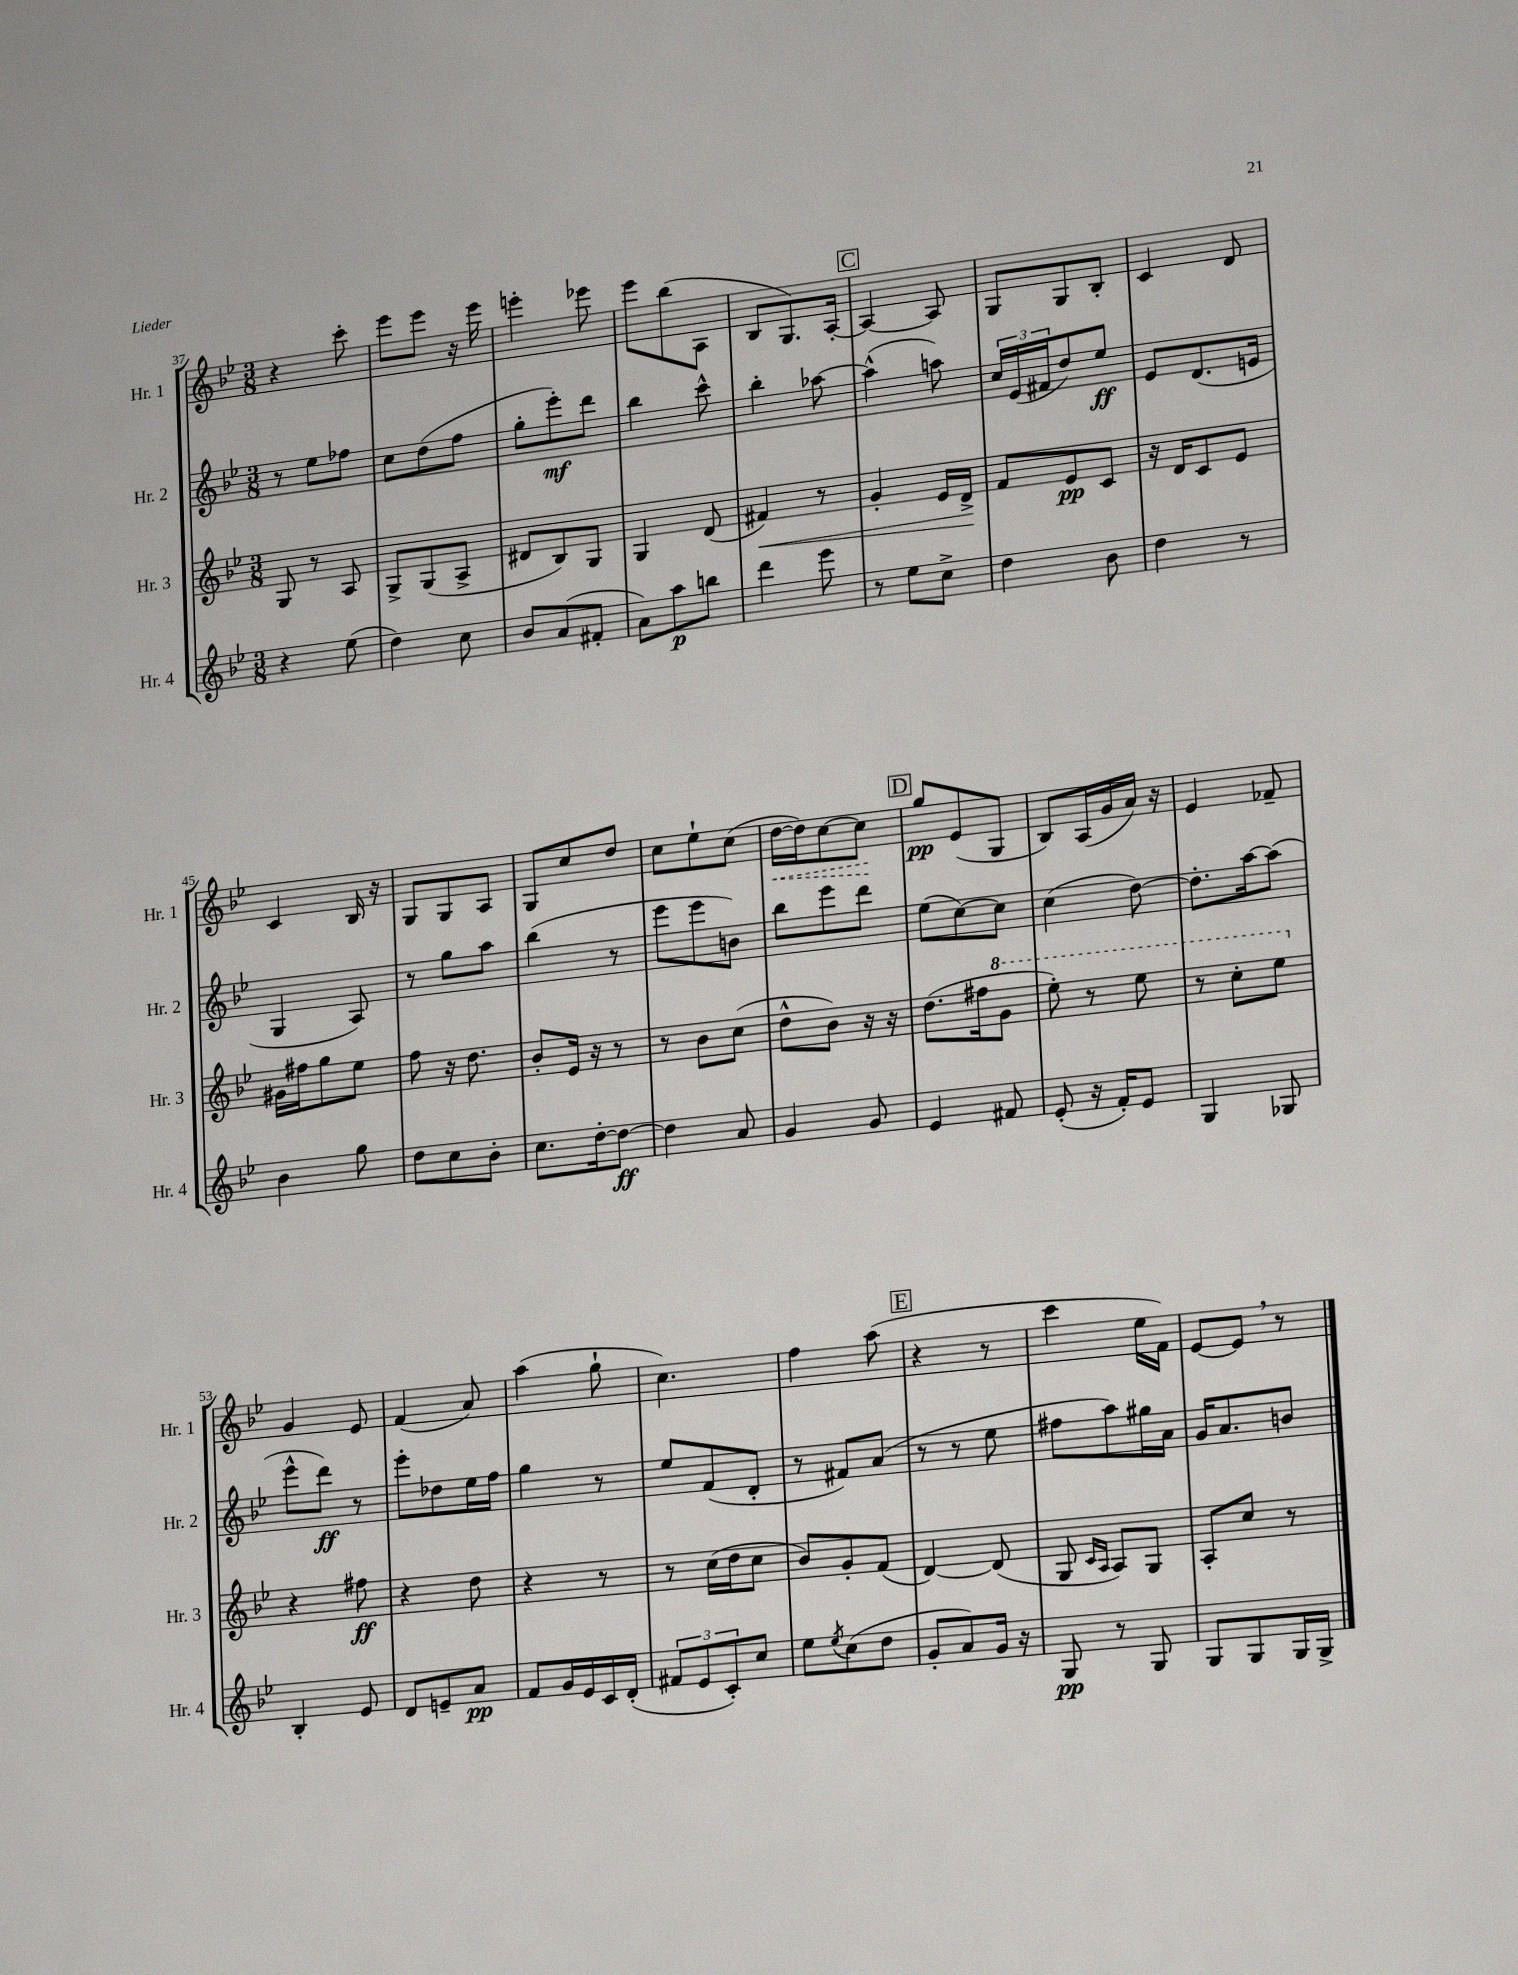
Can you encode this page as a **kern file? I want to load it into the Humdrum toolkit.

**kern	**kern	**kern	**kern
*staff4	*staff3	*staff2	*staff1
*clefG2	*clefG2	*clefG2	*clefG2
*k[b-e-]	*k[b-e-]	*k[b-e-]	*k[b-e-]
*M3/8	*M3/8	*M3/8	*M3/8
4r	8G	8r	4r
.	8r	8ee-	.
(8ee-	8A	8ff-	8ccc'
=	=	=	=
4dd)	8G^	8cc	8eee-
.	(8G	(8dd	8eee-
8cc	8A^	8ff	16r
.	.	.	16eee-
=	=	=	=
8b-	8d#	8gg'	4eee'
(8a	8B-)	8eee-')	.
8f#'	8G	8ddd	8eee-
=	=	=	=
8a)	4G	4bb-	8eee-
8aa	.	.	(8bb-
8bb	(8d	8ccc^^	8A
=	=	=	=
4ddd	4f#)	4bb-'	8B-
.	.	.	8.G)
8eee-	8r	[8aa-	.
.	.	.	[16A'
=	=	=	=
8r	4g'	(4aa-^^]	4A_
8ee-	.	.	.
8cc^	16e-	8aa)	8A]
.	16d^	.	.
=	=	=	=
4dd	8f	24cc	8G
.	.	(24e-	.
.	.	24f#	.
.	8e-	8dd)	8G
8b-	8c	8ee-	8B-'
=	=	=	=
4dd	16r	8e-	4c
.	16d	.	.
.	8c	(8.d	.
8r	8e-	.	8d
.	.	16e	.
=	=	=	=
4b-	16g#	4G	4c
.	16ff#	.	.
.	8gg	.	.
8gg	8ee-	8A)	16B-
.	.	.	16r
=	=	=	=
8dd	8ff	8r	8G
8cc	16r	8gg	8G
.	8.dd	.	.
8b-'	.	8aa	8A
=	=	=	=
8.cc	8b-'	(4bb-	8G
.	16e-	.	8cc
[16dd'	16r	.	.
8dd_	8r	8r	8dd
=	=	=	=
4dd]	8r	8eee-	8cc
.	8b-	8eee-	8ee-`
8a	(8cc	8b)	(8cc
=	=	=	=
4g	8dd^^	8bb-	[16dd
.	.	.	16dd])
.	8b-)	8eee-	[8cc
8g	16r	8ddd	8cc]
.	16r	.	.
=	=	=	=
4e-	(8.dd	(8ee-	8gg
.	.	[8cc)	(8e-
.	16ff#	.	.
8f#	8gg	8cc]	8G
=	=	=	=
(8e-'	8eee-')	(4cc	8B-)
16r	8r	.	(16A
16f')	.	.	16g
8e-	8eee-	[8dd)	16a)
.	.	.	16r
=	=	=	=
4G	8r	8.dd']	4e-
.	8ccc'	.	.
.	.	[16aa	.
8G-	8eee-	(8aa]	8f-~
=	=	=	=
4B-'	4r	8eee-^^	4g
.	.	8ddd)	.
8e-	8ff#	8r	8e-
=	=	=	=
8d	4r	8eee-'	(4f
8e~	.	8dd-	.
8a	8dd	16ee-	8a)
.	.	16ff	.
=	=	=	=
8f	4r	4gg	(4aa
16g	.	.	.
16e-	.	.	.
16c	8r	8r	8gg`
(16d'	.	.	.
=	=	=	=
12f#	8r	8ee-	4.cc)
12e-	.	.	.
.	(16cc	(8f	.
12c')	.	.	.
.	16dd	.	.
8cc	8cc	8d'	.
=	=	=	=
8ee-	8b-)	8r	4ff
8qee-	.	.	.
(8cc	8g'	8f#)	.
8dd	(8f	(8a	(8aa
=	=	=	=
8g'	[4d)	8r	4r
8a)	.	8r	.
16g	(8d]	8ee-	8r
16r	.	.	.
=	=	=	=
8G	8G	8ff#	4ccc
.	16qqc	.	.
.	16qqA	.	.
8r	8A)	8aa)	.
8G	8G	16gg#	16ee-
.	.	16a	16f)
=	=	=	=
8G	8A'	16g	[8e-
.	.	8.a	.
8G	8cc	.	8e-]
16G	8r	8b	8r
16G^	.	.	.
==	==	==	==
*-	*-	*-	*-
